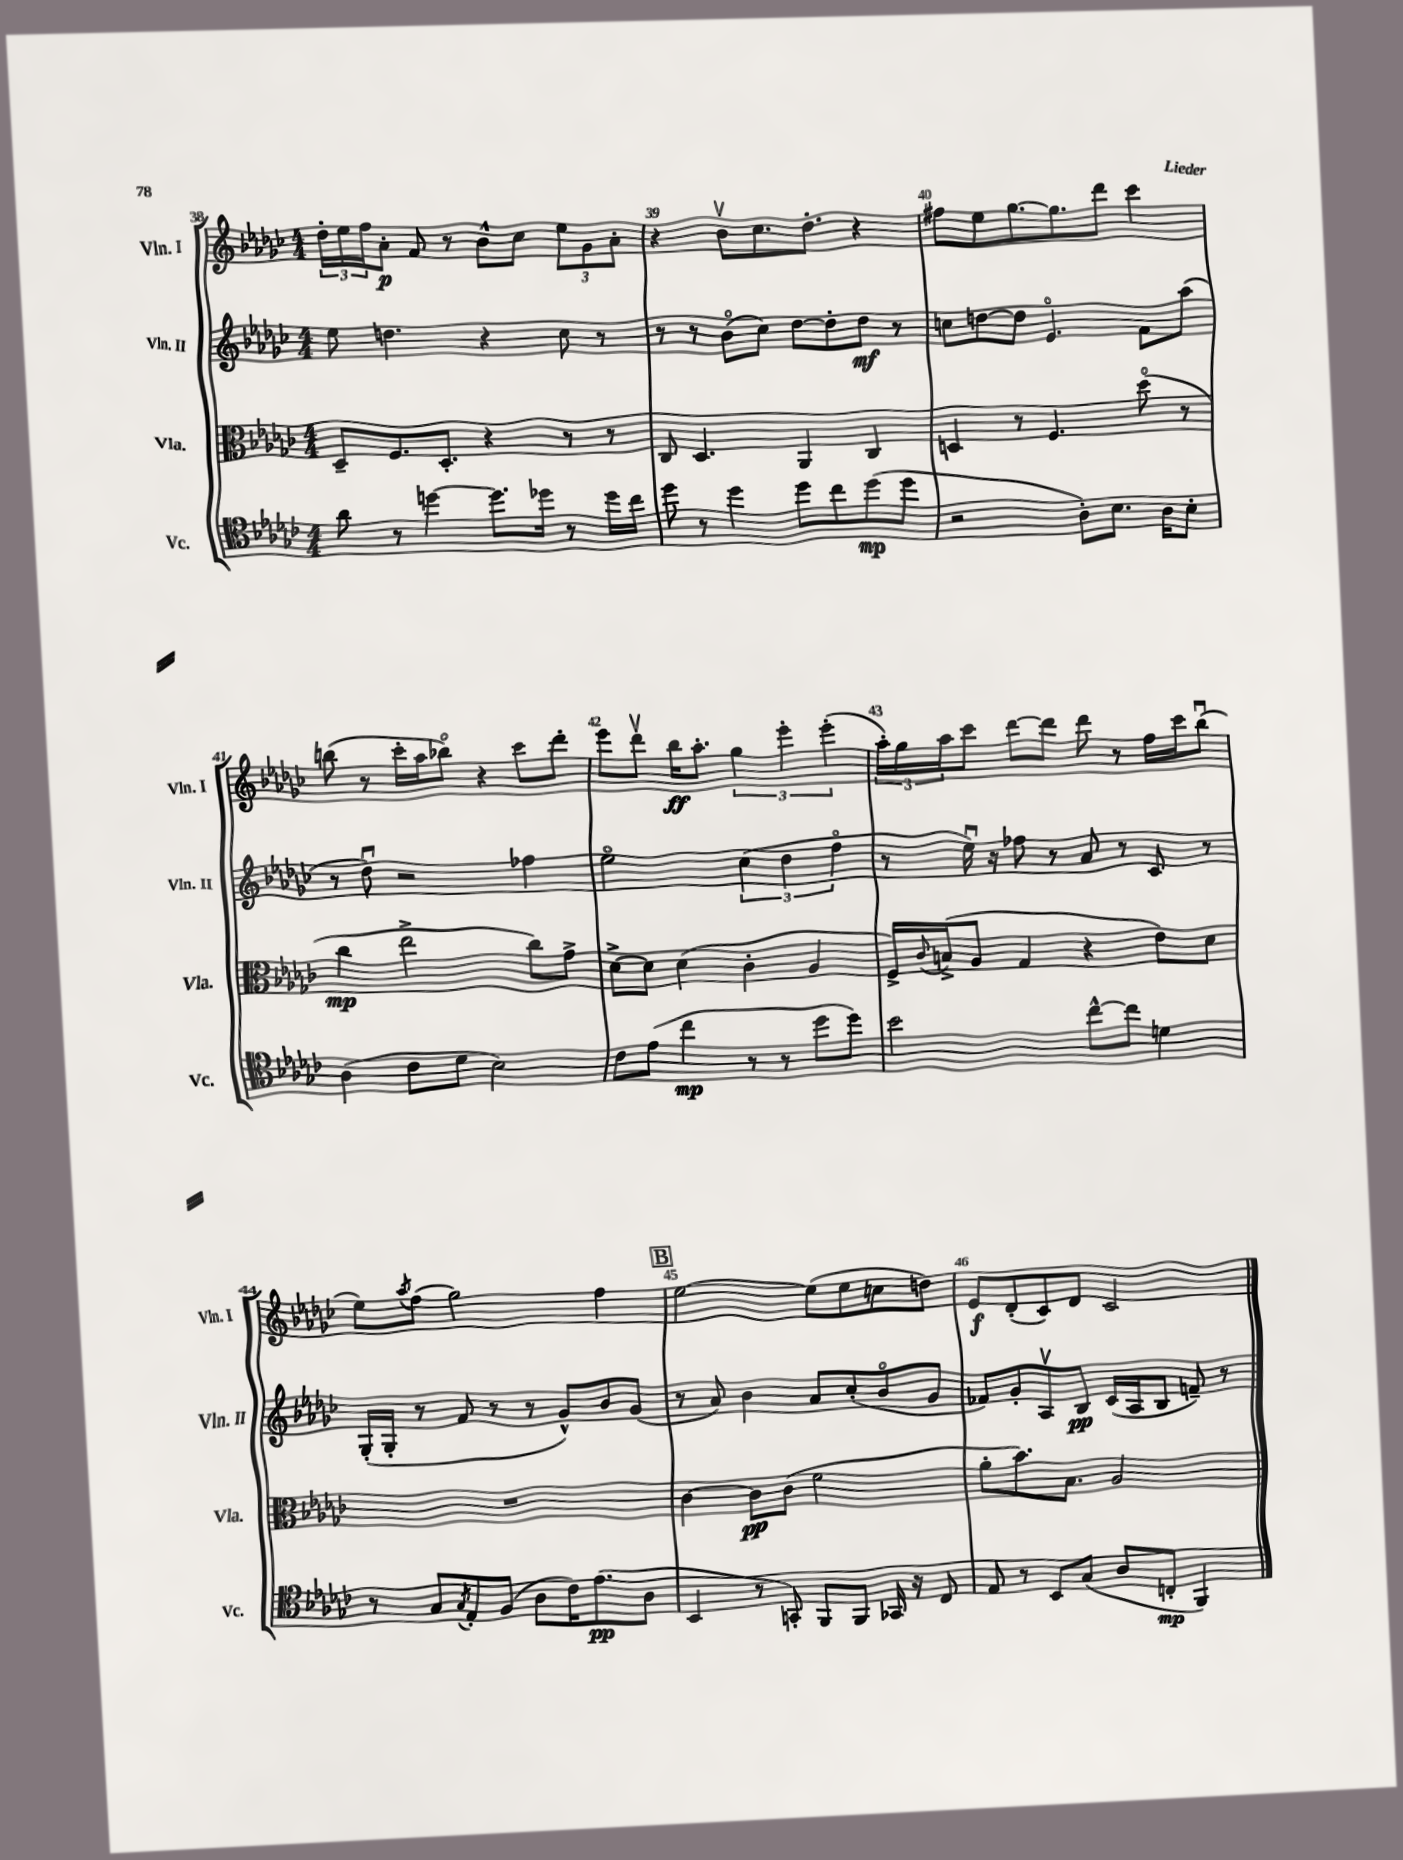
<<
\new StaffGroup <<
\new Staff = "s0" \with { instrumentName = "Vln. I" shortInstrumentName = "Vln. I" } {
    \clef treble \key ges \major \numericTimeSignature \time 4/4
    \tuplet 3/2 { des''16-. ees''16 f''16 } aes'8-.\p f'8 r8 bes'8-^ ces''8 \tuplet 3/2 { ees''8 ges'8 aes'8-. } |
    r4 bes'8\upbow ces''8. des''8.-. r4 |
    fis''8 ees''8 ges''8.~ ges''8. des'''8 ces'''4 |
    b''8( r8 ces'''16-. aes''16 bes''8\flageolet) r4 ces'''8 des'''8-. |
    ees'''8 des'''8\upbow bes''16\ff aes''8.-. \tuplet 3/2 { ges''4 ees'''4-. ees'''4-.( } |
    \tuplet 3/2 { aes''16-.) ges''16 aes''16 } ces'''8 des'''8~ des'''8 des'''8 r8 f''16 ces'''16 bes''8\downbow( |
    ees''8) \acciaccatura { aes''8 } f''8( ges''2) f''4 |
    \mark \markup { \box "B" } ees''2~ ees''8( ees''8 c''8 d''8) |
    ees'8\f des'8-.( ces'8) des'8 ces'2 \bar "|." |
}
\new Staff = "s1" \with { instrumentName = "Vln. II" shortInstrumentName = "Vln. II" } {
    \clef treble \key ges \major \numericTimeSignature \time 4/4
    ees''8 d''4. r4 ces''8 r8 |
    r8 r8 bes'8\flageolet( ces''8) des''8~ des''8-. des''8\mf r8 |
    c''8 d''8~ d''8 ees'4.\flageolet f'8 aes''8( |
    r8 des''8\downbow) r2 fes''4 |
    ees''2\flageolet \tuplet 3/2 { ces''4( des''4 f''4\flageolet } |
    r8 ees''16\downbow) r16 fes''8 r8 aes'8 r8 ces'8 r8 |
    ges16-.( ges16-. r8 f'8 r8 r8 ges'8-^) bes'8 ges'8( |
    \mark \markup { \box "B" } r8 aes'8) bes'4 aes'8 ces''8-.( bes'8\flageolet ges'8 |
    fes'8) ges'8-. aes8\upbow bes8\pp ces'16( aes16 bes8 f'8--) r8 \bar "|." |
}
\new Staff = "s2" \with { instrumentName = "Vla." shortInstrumentName = "Vla." } {
    \clef alto \key ges \major \numericTimeSignature \time 4/4
    des8-- f8. des8.-. r4 r8 r8 |
    ces8 des4. aes,4 ces4 |
    d4 r8 f4. des''8\flageolet( r8 |
    ces''4\mp ees''2-> ces''8) ges'8-> |
    des'8~-> des'8 des'4( ces'4-. aes4 |
    f16->) \appoggiatura { ces'8 } b16->( aes8 ges4 r4 ees'8) des'8 |
    R1 |
    \mark \markup { \box "B" } ces'4~ ces'8\pp ces'8( f'2 |
    aes'8-. bes'8.) bes8. aes2 \bar "|." |
}
\new Staff = "s3" \with { instrumentName = "Vc." shortInstrumentName = "Vc." } {
    \clef tenor \key ges \major \numericTimeSignature \time 4/4
    aes'8 r8 d''4~ d''8. des''16 r8 des''16 ces''16 |
    des''8 r8 des''4 des''8 ces''8 des''8\mp( des''8 |
    r2 aes8-.) bes8. aes16 bes8-. |
    aes4( ces'8 des'8 bes2) |
    ces'8 ees'8( ces''4\mp r8 r8 des''8 des''8) |
    bes'2 ces''8~-^ ces''8 d'4 |
    r8 ges8 \acciaccatura { ges8 } ees8-. f8( aes8 ces'16) ees'8.\pp( aes8 |
    \mark \markup { \box "B" } bes,4 r8 g,8-.) f,8 f,8 ges,16 r16 ces8 |
    ees8 r8 bes,8 ges8( aes8 c8-.\mp f,4) \bar "|." |
}
>>
>>
\layout { \context { \Score currentBarNumber = #38 \override BarNumber.break-visibility = ##(#f #t #t) barNumberVisibility = #all-bar-numbers-visible } }
